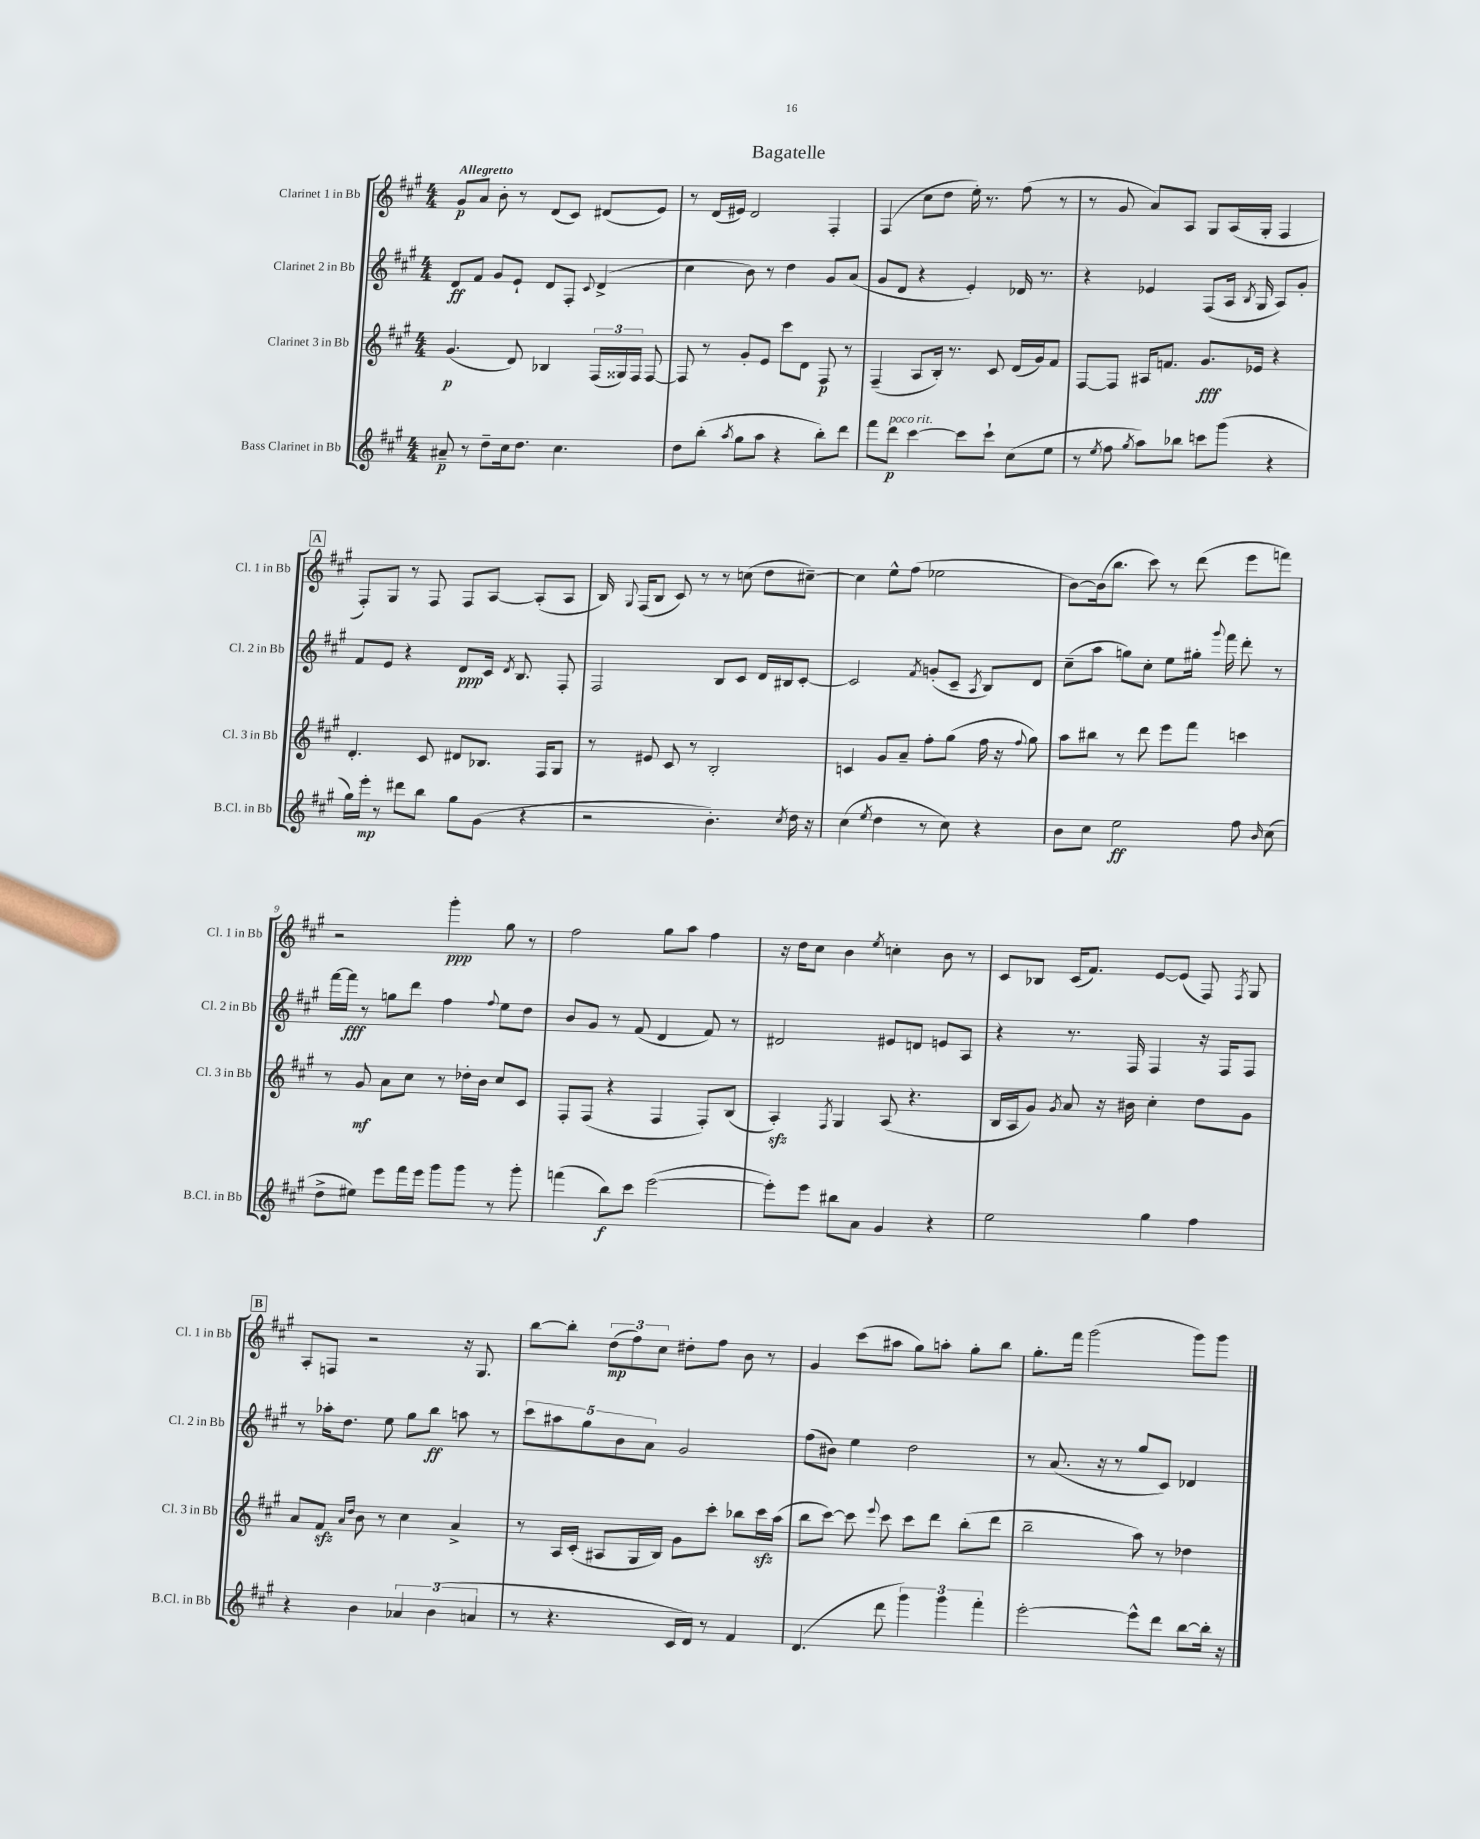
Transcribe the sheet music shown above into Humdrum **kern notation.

**kern	**dynam	**kern	**dynam	**kern	**dynam	**kern	**dynam
*part4	*part4	*part3	*part3	*part2	*part2	*part1	*part1
*staff4	*staff4	*staff3	*staff3	*staff2	*staff2	*staff1	*staff1
*I"Bass Clarinet in Bb	*	*I"Clarinet 3 in Bb	*	*I"Clarinet 2 in Bb	*	*I"Clarinet 1 in Bb	*
*I'B.Cl. in Bb	*	*I'Cl. 3 in Bb	*	*I'Cl. 2 in Bb	*	*I'Cl. 1 in Bb	*
*clefG2	*	*clefG2	*	*clefG2	*	*clefG2	*
*k[f#c#g#]	*	*k[f#c#g#]	*	*k[f#c#g#]	*	*k[f#c#g#]	*
*M4/4	*	*M4/4	*	*M4/4	*	*M4/4	*
=1	=1	=1	=1	=1	=1	=1	=1
!	!	!	!	!	!	!LO:TX:a:B:t=Allegretto	!
8a#X~/	p	(4.g#/	p	8d/L	ff	8g#/L	p
8r	.	.	.	8f#/J	.	8a/J	.
8dd~\L	.	.	.	8g#/L	.	8b'\	.
16cc#\k	.	8d/)	.	8e`/J	.	8r	.
8.dd\J	.	.	.	.	.	.	.
.	.	4B-X/	.	8d/L	.	(8d/L	.
4.cc#\	.	.	.	8F#'/J	.	8c#/J)	.
.	.	.	.	8qqc#/	.	.	.
.	.	(24F#/LL	.	(4d^/	.	(8d#X/L	.
.	.	24G##X/)	.	.	.	.	.
.	.	24F#/JJ	.	.	.	.	.
.	.	[8F#/	.	.	.	8e/J)	.
=2	=2	=2	=2	=2	=2	=2	=2
8dd\L	.	8F#/]	.	4cc#\	.	8r	.
(8bb'\J	.	8r	.	.	.	(16d/LL	.
.	.	.	.	.	.	16e#X/JJ)	.
8qaa/	.	.	.	.	.	.	.
8gg#\L	.	8g#'/L	.	8b\)	.	2d/	.
8aa\J	.	8e/J	.	8r	.	.	.
4r	.	8ccc#\L	.	4dd\	.	.	.
.	.	8d\J	.	.	.	.	.
8bb'\L)	.	8F#/	p	8g#/L	.	4F#'/	.
8ddd\J	.	8r	.	(8a/J	.	.	.
=3	=3	=3	=3	=3	=3	=3	=3
8fff#\L	.	(4F#~/	.	8g#/L	.	(4F#/	.
!LO:TX:a:i:t=poco rit.	!	!	!	!	!	!	!
8ddd\J	p	.	.	8d/J	.	.	.
[4ccc#\	.	8A/L	.	4r	.	8cc#\L	.
.	.	16B'/Jk)	.	.	.	8dd\J	.
.	.	8.r	.	.	.	.	.
8ccc#\L]	.	.	.	4e'/)	.	16ee'\)	.
.	.	.	.	.	.	8.r	.
8ccc#`\J	.	8c#/	.	.	.	.	.
(8cc#\L	.	(16d/LL	.	16d-X/	.	(8ff#\	.
.	.	16g#/J)	.	8.r	.	.	.
8ee\J	.	8f#/J	.	.	.	8r	.
=4	=4	=4	=4	=4	=4	=4	=4
8r	.	[8F#/L	.	4r	.	8r	.
8qee/	.	.	.	.	.	.	.
8ff#\	.	8F#/J]	.	.	.	8g#/	.
8qgg#/	.	.	.	.	.	.	.
8aa\L)	.	16A#X/KL	.	4e-X/	.	8a/L)	.
.	.	8.fn/J	.	.	.	.	.
8bb-X\J	.	.	.	.	.	8A/J	.
8cccn\L	.	8.g#/L	fff	(8F#/L	.	8G#/L	.
(8ggg#\J	.	.	.	16A/Jk	.	(16A/L	.
.	.	.	.	8qB/	.	.	.
.	.	16e-X/Jk	.	16G#/	.	16G#'/JJ	.
4r	.	4r	.	8A/L)	.	4F#/	.
.	.	.	.	8g#'/J	.	.	.
!!LO:LB:g=z
!!LO:REH:place=s1:t=A
=5	=5	=5	=5	=5	=5	=5	=5
16gg#\LL)	.	4.d'/	.	8f#/L	.	8F#'/L)	.
16eee'\JJ	mp	.	.	.	.	.	.
8r	.	.	.	8e/J	.	8G#/J	.
8ddd#X\L	.	.	.	4r	.	8r	.
8bb\J	.	8c#/	.	.	.	8F#/	.
8gg#\L	.	8d#X/L	.	8d/L	ppp	8F#/L	.
(8g#\J	.	8.B-X/J	.	16c#/Jk	.	[8A/J	.
.	.	.	.	8qd/	.	.	.
.	.	.	.	8.B/	.	.	.
4r	.	.	.	.	.	(8A'/L]	.
.	.	16F#/KL	.	.	.	.	.
.	.	8G#/J	.	8F#'/	.	8A/J	.
=6	=6	=6	=6	=6	=6	=6	=6
2r	.	8r	.	2F#/	.	16B/)	.
.	.	.	.	.	.	8qqG#/	.
.	.	.	.	.	.	(16F#/KL	.
.	.	8e#X/	.	.	.	8B/J	.
.	.	8c#/	.	.	.	8c#/)	.
.	.	8r	.	.	.	8r	.
4.b'\)	.	2B'/	.	8B/L	.	8r	.
.	.	.	.	8c#/J	.	(8ccn\	.
.	.	.	.	16d/LL	.	8dd\L	.
.	.	.	.	16B#X/J	.	.	.
8qcc#/	.	.	.	.	.	.	.
16dd\	.	.	.	[8c#'/J	.	[8cc#X~\J)	.
16r	.	.	.	.	.	.	.
=7	=7	=7	=7	=7	=7	=7	=7
(4cc#\	.	4cn/	.	2c#/]	.	4cc#\]	.
8qee/	.	.	.	.	.	.	.
4dd\	.	8g#/L	.	.	.	8ee^^\L	.
.	.	8a~/J	.	.	.	(8ff#\J	.
.	.	.	.	8qf#/	.	.	.
8r	.	8ff#'\L	.	(8gn'/L	.	2ee-X\	.
8cc#\)	.	(8gg#\J	.	8c#~/J	.	.	.
.	.	.	.	8qA/	.	.	.
4r	.	16ff#\	.	8B/L)	.	.	.
.	.	16r	.	.	.	.	.
.	.	8qqff#/	.	.	.	.	.
.	.	8gg#\)	.	8d/J	.	.	.
=8	=8	=8	=8	=8	=8	=8	=8
8b\L	.	8aa\L	.	(8cc#~\L	.	[8b\L)	.
8cc#\J	.	8bb#X\J	.	8aa\J	.	(16b\k]	.
.	.	.	.	.	.	8.bb\J	.
2ee\	ff	8r	.	8ggn\L)	.	.	.
.	.	8ddd\	.	8cc#'\J	.	8ccc#\)	.
.	.	8eee\L	.	8ee\L	.	8r	.
.	.	8fff#\J	.	16gg#X'\Jk	.	(8ddd\	.
.	.	.	.	8qqggg#/	.	.	.
.	.	.	.	16fff#\	.	.	.
8ff#\	.	4cccn\	.	8ddd'\	.	8eee\L	.
16qqb/	.	.	.	.	.	.	.
(8cc#\	.	.	.	8r	.	8fffn\J)	.
!!LO:LB:g=z
=9	=9	=9	=9	=9	=9	=9	=9
8dd^\L	.	8r	.	[16fff#\LL	.	2r	.
.	.	.	.	16fff#\JJ]	fff	.	.
8ee#X\J)	.	8g#/	mf	8r	.	.	.
8eee\L	.	8a\L	.	8ggn\L	.	.	.
16fff#\L	.	8cc#\J	.	8ddd\J	.	.	.
16eee\JJ	.	.	.	.	.	.	.
8ggg#\L	.	8r	.	4ff#\	.	4ggg#'\	ppp
8ggg#\J	.	16dd-X'\LL	.	.	.	.	.
.	.	16b\JJ	.	.	.	.	.
.	.	.	.	8qqff#/	.	.	.
8r	.	8cc#/L	.	8ee\L	.	8gg#\	.
8ggg#'\	.	8c#/J	.	8dd\J	.	8r	.
=10	=10	=10	=10	=10	=10	=10	=10
(4fffn\	.	8F#'/L	.	8b/L	.	2ff#\	.
.	.	(8F#/J	.	8g#/J	.	.	.
8bb\L)	f	4r	.	8r	.	.	.
8ccc#\J	.	.	.	(8f#/	.	.	.
([2eee\	.	4F#/	.	4d/	.	8gg#\L	.
.	.	.	.	.	.	8aa\J	.
.	.	8F#'/L)	.	8f#/)	.	4ff#\	.
.	.	(8B/J	.	8r	.	.	.
=11	=11	=11	=11	=11	=11	=11	=11
8eee'\L])	.	4Azz'/)	.	2d#X/	.	16r	.
.	.	.	.	.	.	16dd\KL	.
8eee\J	.	.	.	.	.	8cc#\J	.
.	.	8qF#/	.	.	.	.	.
8bb#X\L	.	4G#/	.	.	.	4b\	.
8a\J	.	.	.	.	.	.	.
.	.	.	.	.	.	8qee/	.
4g#/	.	(8A/	.	8e#X/L	.	4ccn'\	.
.	.	4.r	.	8dn/J	.	.	.
4r	.	.	.	8en/L	.	8b\	.
.	.	.	.	8A/J	.	8r	.
=12	=12	=12	=12	=12	=12	=12	=12
2ee\	.	16B/LL	.	4r	.	8c#/L	.
.	.	16A/J	.	.	.	.	.
.	.	8g#/J)	.	.	.	8B-X/J	.
.	.	8qg#/	.	.	.	.	.
.	.	8a/	.	8.r	.	(16c#/KL	.
.	.	.	.	.	.	8.f#/J)	.
.	.	16r	.	.	.	.	.
.	.	16b#X\	.	16F#/	.	.	.
4gg#\	.	4cc#'\	.	4F#/	.	[8e/L	.
.	.	.	.	.	.	(8e/J]	.
4ff#\	.	8dd\L	.	16r	.	8F#/)	.
.	.	.	.	16F#/KL	.	.	.
.	.	.	.	.	.	8qF#/	.
.	.	8g#\J	.	8F#/J	.	8G#/	.
!!LO:LB:g=z
!!LO:REH:place=s1:t=B
=13	=13	=13	=13	=13	=13	=13	=13
4r	.	8a/L	.	8r	.	8A'/L	.
.	.	8f#zz/J	.	16aa-X'\KL	.	8Fn/J	.
.	.	.	.	8.dd\J	.	.	.
.	.	16qqa/LL	.	.	.	.	.
.	.	16qqdd/JJ	.	.	.	.	.
4b\	.	8b\	.	.	.	2r	.
.	.	8r	.	8ee\	.	.	.
6a-X/	.	4cc#\	.	8gg#\L	.	.	.
.	.	.	.	8bb\J	ff	.	.
(6b\	.	.	.	.	.	.	.
.	.	4a^/	.	8aan\	.	16r	.
.	.	.	.	.	.	8.G#/	.
6an/	.	.	.	.	.	.	.
.	.	.	.	8r	.	.	.
=14	=14	=14	=14	=14	=14	=14	=14
8r	.	8r	.	10ccc#\L	.	[8bb\L	.
.	.	.	.	10aa#X\	.	.	.
4.r	.	16A/LL	.	.	.	8bb'\J]	.
.	.	(16c#'/JJ	.	.	.	.	.
.	.	.	.	10gg#\	.	.	.
.	.	8A#X/L	.	.	.	(12dd\L	mp
.	.	.	.	10b\	.	.	.
.	.	.	.	.	.	12ff#\)	.
.	.	16G#/L	.	.	.	.	.
.	.	.	.	10a\J	.	.	.
.	.	.	.	.	.	12cc#\J	.
.	.	16B/JJ)	.	.	.	.	.
16c#/LL	.	8g#\L	.	2g#/	.	8dd#X'\L	.
16d/JJ)	.	.	.	.	.	.	.
8r	.	8ccc#'\J	.	.	.	8ff#\J	.
4f#/	.	8bb-X\L	.	.	.	8b\	.
.	.	16ccc#zz\L	.	.	.	8r	.
.	.	(16aa\JJ	.	.	.	.	.
=15	=15	=15	=15	=15	=15	=15	=15
(4.d/	.	8bb\L	.	(8ff#\L	.	4g#/	.
.	.	[8ccc#\J)	.	8b#X\J)	.	.	.
.	.	8ccc#\]	.	4ee\	.	(8ccc#\L	.
.	.	8qqeee/	.	.	.	.	.
8ddd\	.	8ccc#\	.	.	.	8aa#X\J	.
6ggg#\)	.	8ccc#\L	.	2dd\	.	8gg#\L)	.
.	.	8ddd\J	.	.	.	8aan'\J	.
6ggg#\	.	.	.	.	.	.	.
.	.	(8bb'\L	.	.	.	8gg#'\L	.
6fff#'\	.	.	.	.	.	.	.
.	.	8ddd\J	.	.	.	8bb\J	.
=16	=16	=16	=16	=16	=16	=16	=16
[2eee'\	.	2bb~\	.	8r	.	8.gg#'\L	.
.	.	.	.	(8.a/	.	.	.
.	.	.	.	.	.	16fff#\Jk	.
.	.	.	.	.	.	(2ggg#\	.
.	.	.	.	16r	.	.	.
.	.	.	.	8r	.	.	.
8eee^^\L]	.	8aa\)	.	8gg#/L	.	.	.
8ddd\J	.	8r	.	8c#/J)	.	.	.
[8bb\L	.	4dd-X\	.	4d-X/	.	8ggg#\L)	.
16bb'\Jk]	.	.	.	.	.	8ggg#\J	.
16r	.	.	.	.	.	.	.
==	==	==	==	==	==	==	==
*-	*-	*-	*-	*-	*-	*-	*-
